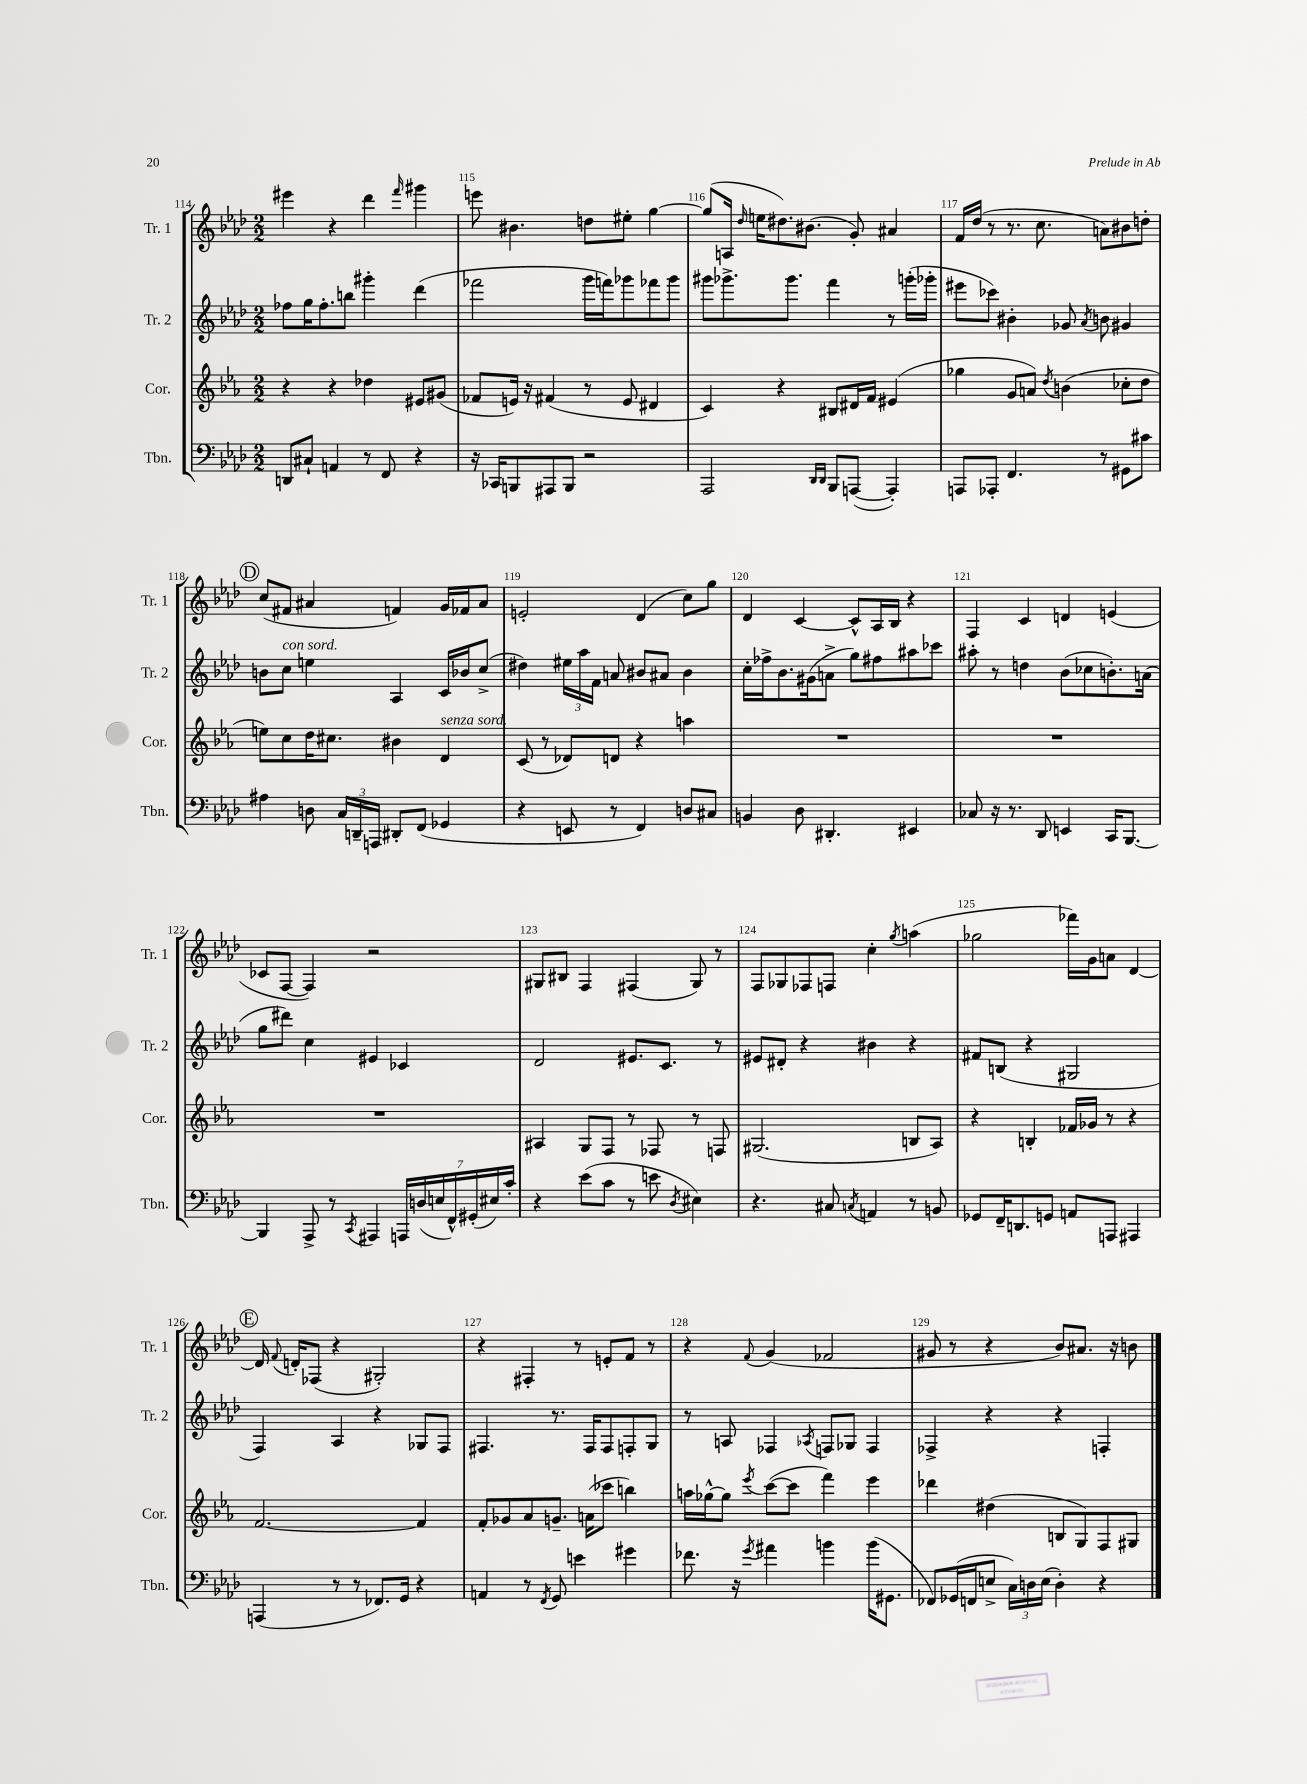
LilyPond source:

<<
\new StaffGroup <<
\new Staff = "s0" \with { instrumentName = "Tr. 1" shortInstrumentName = "Tr. 1" } {
    \clef treble \key aes \major \numericTimeSignature \time 2/2
    \autoBeamOff eis'''4 r4 des'''4 \grace { f'''16 } gis'''4 |
    e'''8 bis'4. d''8[ eis''8]-. g''4~ |
    g''8[( a16] \grace { des''16 } e''16[ dis''8.) bis'8.]( g'8-.) ais'4 |
    f'16[ des''16]( r8 r8. c''8. a'8[) bis'8 d''8]-. |
    \mark \markup { \circle "D" } c''8[( fis'8] ais'4 f'4) g'16[ fes'16 ais'8] |
    e'2-. des'4( c''8[) g''8] |
    des'4 c'4~ c'8[-^ aes16 bes16] r4 |
    f4 c'4 d'4 e'4( |
    ces'8[ f8]~ f4) r2 |
    gis8[ bis8] f4 fis4( gis8) r8 |
    f8[ ges8 fes8 f8] c''4-. \acciaccatura { g''8 } a''4( |
    ges''2 fes'''16[) g'16 a'8] des'4~ |
    \mark \markup { \circle "E" } des'16 \appoggiatura { f'8 } d'16[-. fes8]( r4 gis2-.) |
    r4 fis4-. r8 e'8[-. f'8] r8 |
    r4 \appoggiatura { f'8 } g'4( fes'2 |
    gis'8 r8 r4 bes'8[) ais'8.] r16 b'8 \bar "|." |
}
\new Staff = "s1" \with { instrumentName = "Tr. 2" shortInstrumentName = "Tr. 2" } {
    \clef treble \key aes \major \numericTimeSignature \time 2/2
    \autoBeamOff fes''8[ g''16 fes''8.-. b''8] gis'''4-. des'''4( |
    fes'''2 g'''16[ f'''16) ges'''8 fes'''8 ges'''8] |
    gis'''8[ ges'''8.-> ges'''8.] f'''4 r8 g'''16[-.( ges'''16]-. |
    eis'''8[ ces'''8]) bis'4-. ges'8 \acciaccatura { aes'8 } b'8 gis'4 |
    \mark \markup { \circle "D" } b'8[ c''8]^\markup { \italic "con sord." } e''4 aes4 c'16[ bes'16 c''8]->( |
    dis''4) \tuplet 3/2 { eis''16[ aes''16 f'16] } a'8 bis'8[ ais'8] bis'4 |
    c''16[-. fes''16-> bes'8. gis'16( a'8]-> g''8[) fis''8 ais''8 ces'''8] |
    ais''8-. r8 d''4 bes'8[( ces''8 b'8.-.) a'16]( |
    g''8[ dis'''8]) c''4 eis'4 ces'4 |
    des'2 eis'8.[ c'8.] r8 |
    eis'8[ dis'8]-. r4 bis'4 r4 |
    fis'8[ b8]( r4 gis2 |
    \mark \markup { \circle "E" } f4) aes4 r4 ges8[ f8] |
    fis4. r8. fis16[ fis8 f8-. g8] |
    r8 a8 fes4 \acciaccatura { aes8 } f8[ ges8] f4 |
    fes4-> r4 r4 f4-. \bar "|." |
}
\new Staff = "s2" \with { instrumentName = "Cor." shortInstrumentName = "Cor." } {
    \clef treble \key ees \major \numericTimeSignature \time 2/2
    \autoBeamOff r4 r4 des''4 eis'8[ gis'8]( |
    fes'8[ e'16]) r16 fis'4( r8 e'8 dis'4 |
    c'4) r4 bis8[ dis'16 f'16] eis'4( |
    ges''4 g'8[ a'8]) \acciaccatura { d''8 } b'4( ces''8[-. d''8] |
    \mark \markup { \circle "D" } e''8[) c''8 d''16 cis''8.] bis'4 d'4^\markup { \italic "senza sord." } |
    c'8( r8 des'8[) d'8] r4 a''4 |
    R1 |
    R1 |
    R1 |
    ais4 g8[ f8] r8 fes8 r8 f8 |
    gis2.( b8[ aes8]) |
    r4 b4-. fes'16[ ges'16] r8 r4 |
    \mark \markup { \circle "E" } f'2.~ f'4 |
    f'8[-. ges'8 aes'8 g'8.]-- a'16[( ces'''8] b''4) |
    a''16[ ges''16~-^ ges''8] \acciaccatura { ees'''8 } c'''8[~( c'''8] f'''4) ees'''4 |
    des'''4 dis''4( b8[ g8) f8 gis8] \bar "|." |
}
\new Staff = "s3" \with { instrumentName = "Tbn." shortInstrumentName = "Tbn." } {
    \clef bass \key aes \major \numericTimeSignature \time 2/2
    \autoBeamOff d,8[ cis8]-! a,4 r8 f,8 r4 |
    r16 ces,16[ b,,8 ais,,8 b,,8] r2 |
    aes,,2 \grace { des,16[ des,16] } bes,,8[ a,,8]~( a,,4-.) |
    a,,8[ aes,,8]-. f,4. r8 gis,8[ cis'8] |
    \mark \markup { \circle "D" } ais4 d8 \tuplet 3/2 { c16[ d,16-- a,,16] } dis,8[-. f,8]( ges,4 |
    r4 e,8 r8 f,4) d8[ cis8] |
    b,4 des8 dis,4.-. eis,4 |
    ces8 r16 r8. des,8 e,4 c,16[ bes,,8.]~ |
    bes,,4 aes,,8-> r8 \acciaccatura { c,8 } ais,,4 \tuplet 7/4 { a,,16[ d16( e16 f,16-^) gis,16-.( eis16) c'16]-. } |
    r4 ees'8[( c'8] r8 e'8 \acciaccatura { des8 } eis4) |
    r4. cis8 \acciaccatura { c8 } a,4 r8 b,8 |
    ges,8[ f,16-- d,8. g,8] a,8[ a,,8] ais,,4 |
    \mark \markup { \circle "E" } a,,4( r8 r8 fes,8.[) g,16] r4 |
    a,4 r8 \acciaccatura { f,8 } g,8 e'4 gis'4 |
    fes'8. r16 \acciaccatura { g'8 } ais'4 b'4 b'16[( gis,8.] |
    fes,8[) ges,16( f,16 e8]-> \tuplet 3/2 { c16[) d16 e16]( } d4-.) r4 \bar "|." |
}
>>
>>
\layout { \context { \Score currentBarNumber = #114 \override BarNumber.break-visibility = ##(#f #t #t) barNumberVisibility = #all-bar-numbers-visible } }
